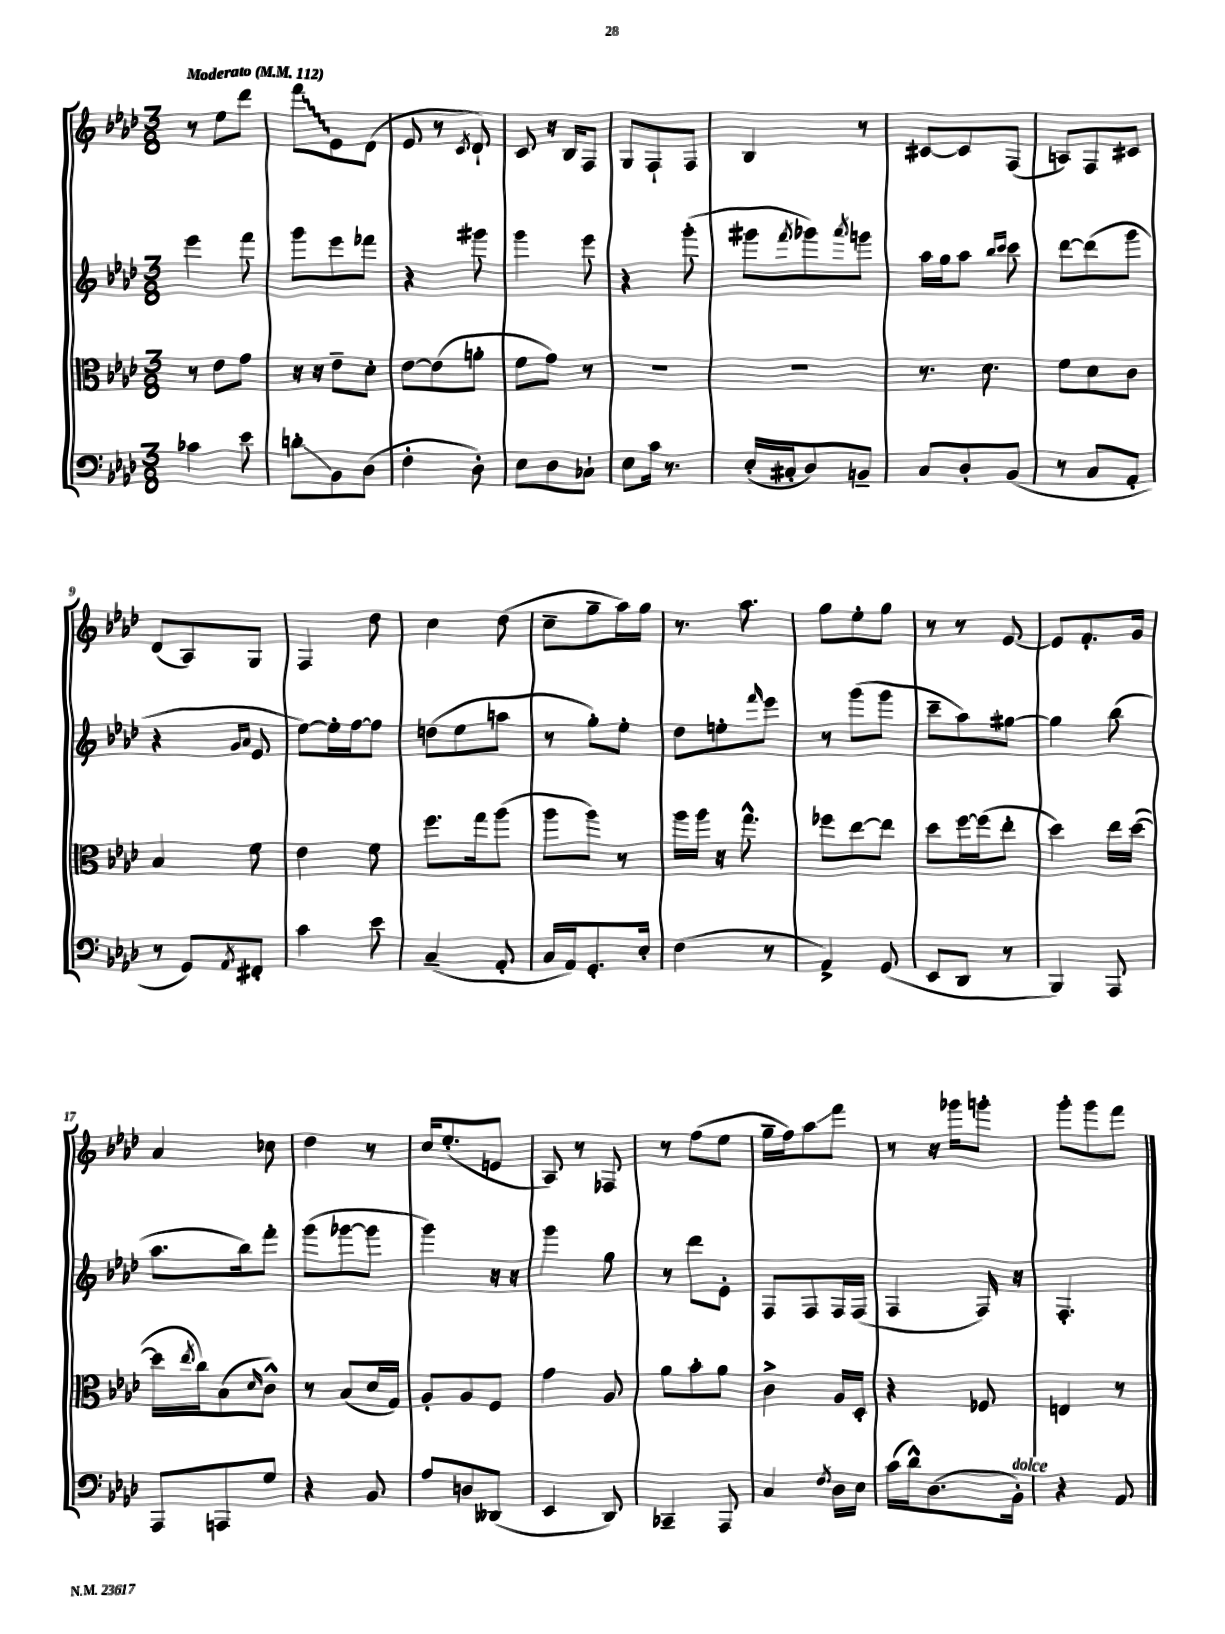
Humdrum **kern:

**kern	**kern	**kern	**kern
*staff4	*staff3	*staff2	*staff1
*clefF4	*clefC3	*clefG2	*clefG2
*k[b-e-a-d-]	*k[b-e-a-d-]	*k[b-e-a-d-]	*k[b-e-a-d-]
*M3/8	*M3/8	*M3/8	*M3/8
*MM112	*MM112	*MM112	*MM112
4c-	8r	4eee-	8r
.	8e-	.	8ee-
8e-	8g	8fff	8ddd-
=	=	=	=
8d'	16r	8ggg	8fff
.	16r	.	.
8BB-	8e-~	8eee-	8e-
(8D-	8d-'	8fff-	(8d-
=	=	=	=
4F'	[8e-	4r	8e-
.	(8e-]	.	8r
.	.	.	8qc
8D-')	8a'	8ggg#	8d-`)
=	=	=	=
8E-	8f	4ggg	8c
8D-	8g)	.	16r
.	.	.	16B-
8C-`	8r	8eee-	8F
=	=	=	=
8E-	4.r	4r	8G
16c	.	.	8F`
8.r	.	.	.
.	.	(8ggg'	8F
=	=	=	=
(16E-'	4.r	8ggg#	4B-
16C#'	.	.	.
.	.	8qfff	.
8D-)	.	8ggg-)	.
.	.	8qaaa-	.
8BB~	.	8ggg	8r
=	=	=	=
8C	8.r	16aa-	[8c#
.	.	16gg	.
8D-'	.	8aa-	8c#]
.	8.d-	.	.
.	.	16qqbb-	.
.	.	16qqccc	.
(8BB-	.	8ccc	(8F
=	=	=	=
8r	8f	[8ddd-	8A)
8C	8d-	(8ddd-]	8F
8AA-'	8c	8ggg	8c#
=	=	=	=
8r	4B-	4r	(8d-
8GG)	.	.	8A-)
.	.	16qqg	.
8qAA-	.	16qqa-	.
8FF#'	8f	8e-	8G
=	=	=	=
4c	4e-	[8ee-)	4F
.	.	16ee-']	.
.	.	[16ff	.
8e-	8f	8ff]	8dd-
=	=	=	=
(4C~	8.ff	(8dd	4cc
.	.	8ee-	.
.	16gg	.	.
8AA-'	(8aa-	8aa	(8dd-
=	=	=	=
16C	8aa-	8r	8cc~
16AA-)	.	.	.
8.GG'	8aa-)	8gg')	8gg~
.	8r	8ee-'	16aa-)
16E-'	.	.	16gg
=	=	=	=
(4F	16aa-	8dd-	8.r
.	16aa-	.	.
.	16r	8ee'	.
.	8.gg^^	.	8.aa-
.	.	16qqfff	.
8r	.	8eee-	.
=	=	=	=
4AA-^)	8ff-	8r	8gg
.	[8ee-	(8ggg	8ee-'
(8GG	8ee-]	8ggg	8gg
=	=	=	=
8EE-	8dd-	8ccc~	8r
8DD-	[16ff	8aa-)	8r
.	(16ff]	.	.
8r	8ee-'	[8gg#	[8e-
=	=	=	=
4BBB-)	4dd-)	4gg#]	8e-]
.	.	.	8.f'
8AAA-	16ee-	(8bb-	.
.	([16dd-	.	16g
=	=	=	=
8AAA-	16dd-]	8.aa-	4a-
.	8qee-	.	.
.	16cc)	.	.
8AAA	(8B-	.	.
.	.	16bb-)	.
.	16qqd-	.	.
8G	8c^^)	8fff'	8cc-
=	=	=	=
4r	8r	(8ggg	4dd-
.	(8B-	[8ggg-	.
8BB-	16d-	8ggg-]	8r
.	16G)	.	.
=	=	=	=
8A-	8A-'	4ggg)	16cc
.	.	.	(8.ee-'
8D	8A-	.	.
(8DD--	8F	16r	8e
.	.	16r	.
=	=	=	=
4EE-	4g	4ggg	8A-)
.	.	.	8r
8DD-)	8A-	8gg	8F-
=	=	=	=
4CC-~	8a-	8r	8r
.	8b-'	8ddd-	(8ff
8AAA-	8a-	8e-'	8ee-
=	=	=	=
4C	4c^	8F	16gg~
.	.	.	16ff)
.	.	8F	8aa-
8qF	.	.	.
16D-	16A-	16F	8fff
16E-	16D-'	(16F	.
=	=	=	=
(16c	4r	4F	8r
16d-^^)	.	.	.
(8.D-	.	.	16r
.	.	.	16ggg-
.	8F-	16F)	8ggg'
16BB-')	.	16r	.
=	=	=	=
4r	4E	4.F'	8ggg'
.	.	.	8ggg
8AA-	8r	.	8fff
==	==	==	==
*-	*-	*-	*-
